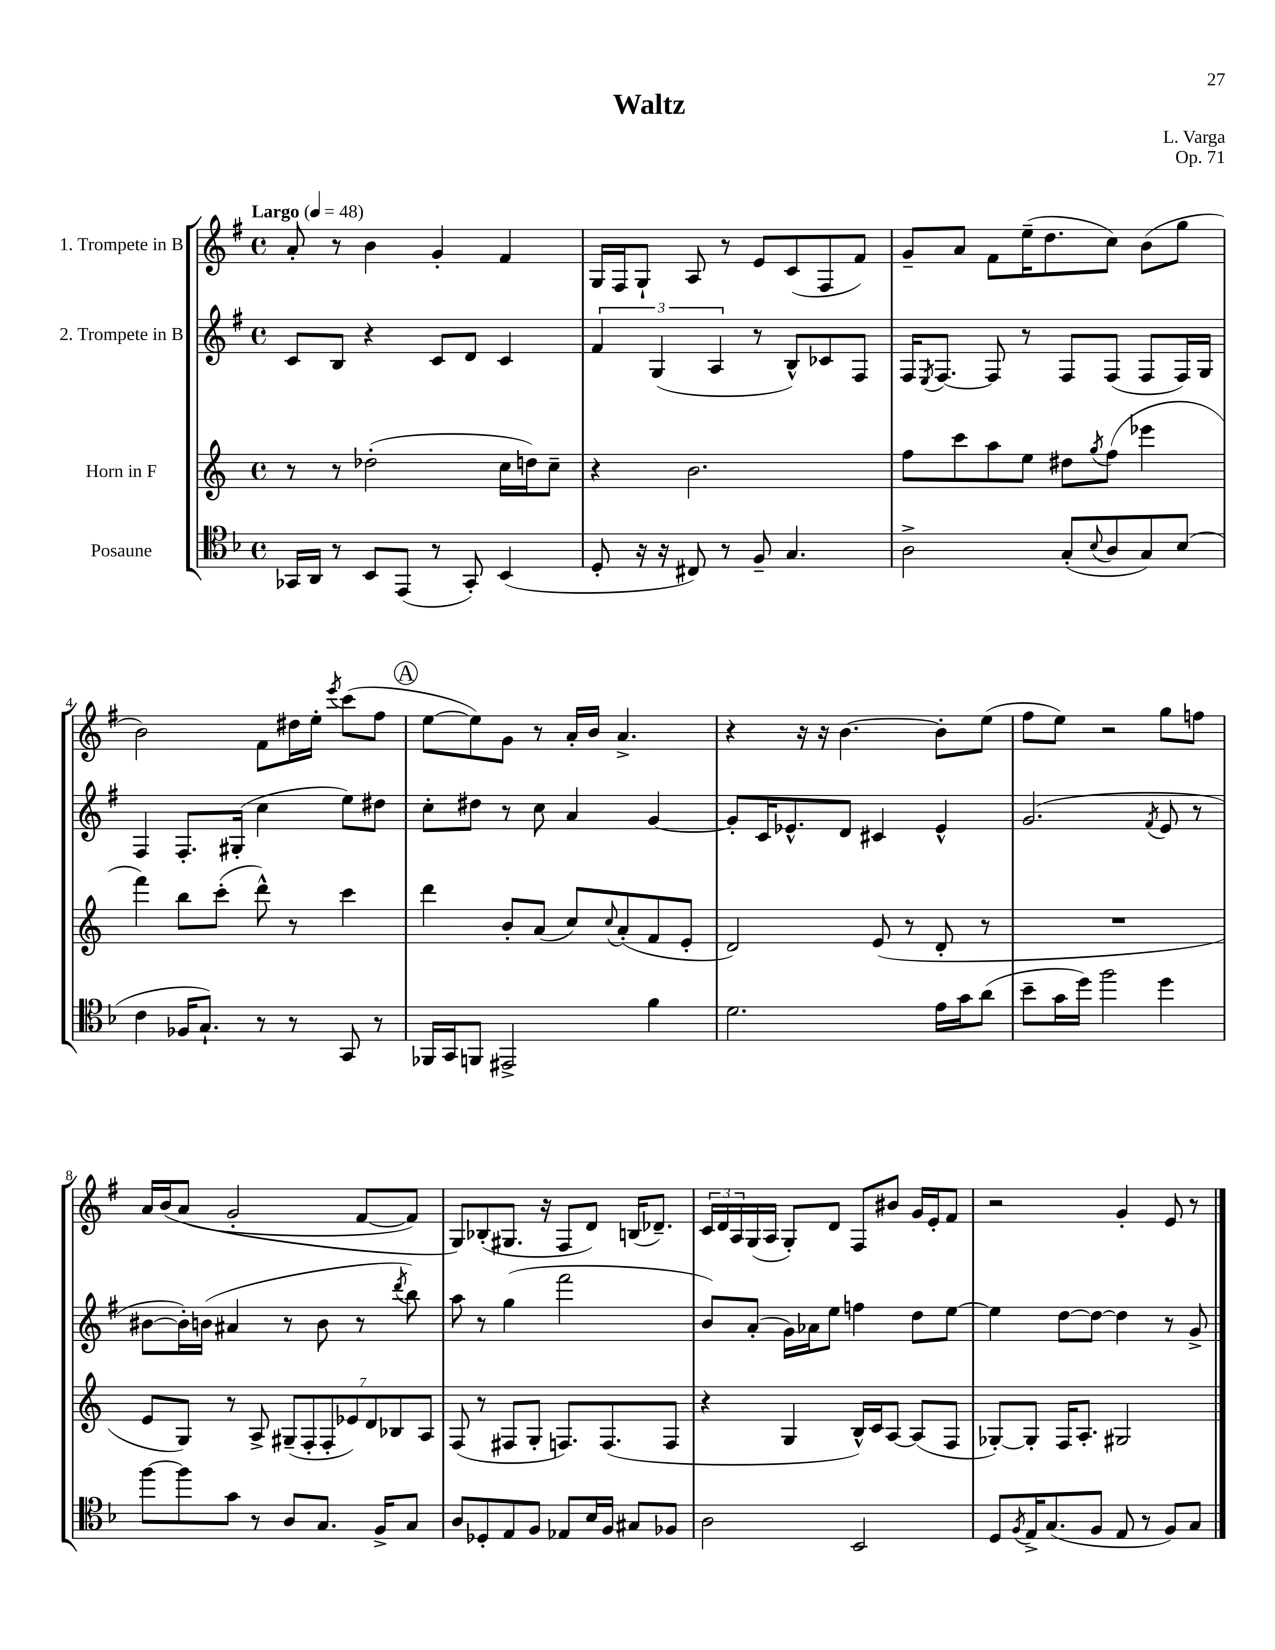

**kern	**kern	**kern	**kern
*part4	*part3	*part2	*part1
*staff4	*staff3	*staff2	*staff1
*I"Posaune	*I"Horn in F	*I"2. Trompete in B	*I"1. Trompete in B
*clefC4	*clefG2	*clefG2	*clefG2
*k[b-]	*k[]	*k[f#]	*k[f#]
*M4/4	*M4/4	*M4/4	*M4/4
*met(c)	*met(c)	*met(c)	*met(c)
*MM48	*MM48	*MM48	*MM48
=1	=1	=1	=1
!	!	!	!LO:TX:a:B:t=Largo
16GG-X/LL	8r	8c/L	8a'/
16AA/JJ	.	.	.
8r	8r	8B/J	8r
8BB-/L	(2dd-X'\	4r	4b\
(8EE/J	.	.	.
8r	.	8c/L	4g'/
8GG-'/)	.	8d/J	.
(4BB-/	16cc\LL	4c/	4f#/
.	16ddn\J)	.	.
.	8cc~\J	.	.
=2	=2	=2	=2
8D'/	4r	6f#/	16G/LL
.	.	.	16F#/J
16r	.	.	8G`/J
.	.	(6G/	.
16r	.	.	.
8C#X/)	2.b\	.	8A/
.	.	6A/	.
8r	.	.	8r
8F~/	.	8r	8e/L
4.G/	.	8B^^/L)	(8c/
.	.	8c-X/	8F#/
.	.	8F#/J	8f#/J)
=3	=3	=3	=3
2A^\	8ff\L	16F#/KL	8g~/L
.	.	8qE/	.
.	.	[8.F#/J	.
.	8ccc\	.	8a/J
.	8aa\	8F#/]	8f#\L
.	8ee\J	8r	(16ee~\K
.	.	.	8.dd\
(8G'/L	8dd#X\L	8F#/L	.
8qqB-/	8qgg/	.	.
8A/	(8ff\J	(8F#/J	8cc\J)
8G/)	4eee-X\	8F#/L	(8b\L
(8B-/J	.	16F#/L)	8gg\J
.	.	16G/JJ	.
!!LO:LB:g=z
=4	=4	=4	=4
4c\	4fff\)	4F#/	2b\)
16F-X/KL	8bb\L	8.F#'/L	.
8.G`/J)	.	.	.
.	(8ccc'\J	.	.
.	.	(16G#X'/Jk	.
8r	8ddd^^\)	4cc\	8f#\L
8r	8r	.	16dd#X\L
.	.	.	16ee'\JJ
.	.	.	8qeee/
8GG/	4ccc\	8ee\L)	(8ccc\L
8r	.	8dd#X\J	8ff#\J
!!LO:REH:place=s1:t=A
=5	=5	=5	=5
16FF-X/LL	4ddd\	8cc'\L	[8ee\L
16GG/J	.	.	.
8FFn/J	.	8dd#X\J	8ee\])
2EE#X^/	8b'/L	8r	8g\J
.	(8a/J	8cc\	8r
.	8cc/L)	4a/	16a'/LL
.	.	.	16b/JJ
.	8qqcc/	.	.
.	(8a'/	.	4.a^/
4f\	8f/	[4g/	.
.	8e'/J	.	.
=6	=6	=6	=6
2.d\	2d/)	8g'/L]	4r
.	.	16c/K	.
.	.	8.e-X^^/	.
.	.	.	16r
.	.	.	16r
.	.	8d/J	[4.b\
.	(8e/	4c#X/	.
.	8r	.	.
16e\LL	8d'/	4e-^^/	8b'\L]
16g\J	.	.	.
(8a\J	8r	.	(8ee\J
=7	=7	=7	=7
8b-~\L	1r	(2.g/	8ff#\L
16g\L	.	.	8ee\J)
16dd\JJ)	.	.	.
2ff\	.	.	2r
.	.	8qf#/	.
4dd\	.	8e/	8gg\L
.	.	8r	8ffn\J
!!LO:LB:g=z
=8	=8	=8	=8
[8ff\L	8e/L	[8b#X\L	16a/LL
.	.	.	(16b/J
8ff\]	8G/J)	16b#'\L])	(8a/J
.	.	(16bn\JJ	.
8g\J	8r	4a#X/	2g'/
8r	8A^/	.	.
8A/L	(14G#X~/L	8r	.
.	14F'/	.	.
8.G/J	.	8b\	.
.	14F'/	.	.
.	14e-X/)	.	.
.	.	8r	[8f#/L
.	14d/	.	.
16F^/KL	.	.	.
.	14B-X/	.	.
.	.	8qddd/	.
8G/J	.	8bb\)	8f#/J])
.	14A/J	.	.
=9	=9	=9	=9
8A/L	(8F/	8aa\	8G/L)
8D-X'/	8r	8r	(8B-X'/
8E/	8F#X/L	(4gg\	8.G#X/J
8F/J	8G'/J	.	.
.	.	.	16r
8E-X/L	8.Fn/L)	2fff#\	8F#/L
16B-/L	.	.	8d/J)
16F/JJ	(8.F/	.	.
8G#X/L	.	.	(16Bn/KL
.	.	.	8.d-X~/J)
8F-X/J	8F/J	.	.
=10	=10	=10	=10
2A\	4r	8b/L)	24c/LL
.	.	.	24d/
.	.	.	24A/
.	.	(8a'/J	(16G/
.	.	.	16A/JJ
.	4G/	16g\LL)	8G'/L)
.	.	16a-X\J	.
.	.	8ee\J	8d/J
2BB-/	16B^^/LL)	4ffn\	8F#/L
.	16c/J	.	.
.	[8A/J	.	8b#X/J
.	(8A/L]	8dd\L	16g/LL
.	.	.	16e'/J
.	8F/J	[8ee\J	8f#/J
=11	=11	=11	=11
8D/L	[8G-X'/L)	4ee\]	2r
8qF/	.	.	.
16E^/K	8G-'/J]	.	.
(8.G/	.	.	.
.	16F/KL	[8dd\L	.
.	8.A'/J	.	.
8F/J	.	8dd\J_	.
8E/	2G#X/	4dd\]	4g'/
8r	.	.	.
8F/L)	.	8r	8e/
8G/J	.	8g^/	8r
==	==	==	==
*-	*-	*-	*-
